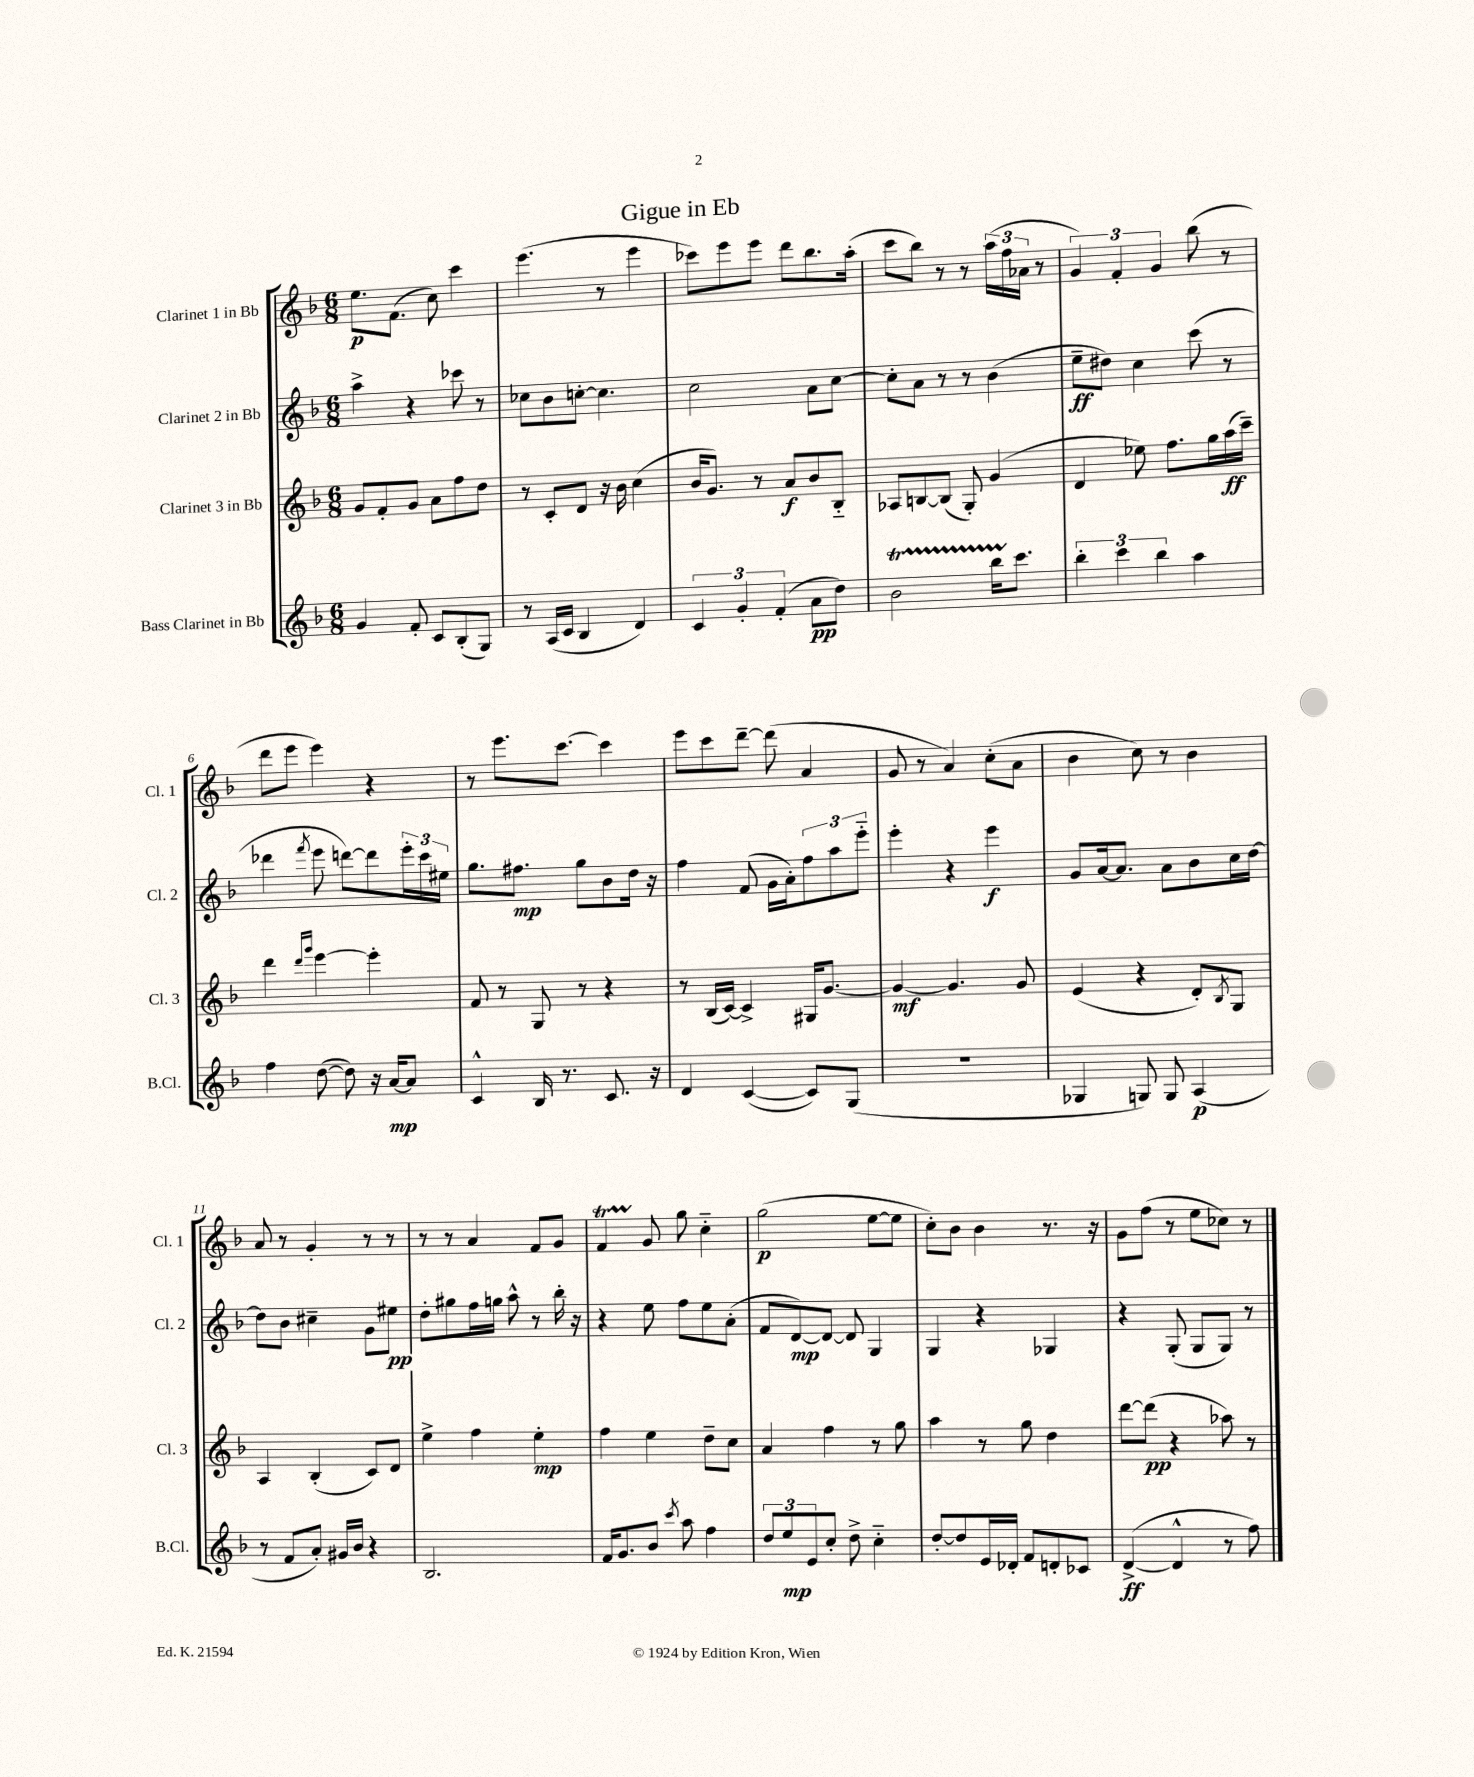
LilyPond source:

\header { title = "Gigue in Eb" }
<<
\new StaffGroup <<
\new Staff = "s0" \with { instrumentName = "Clarinet 1 in Bb" shortInstrumentName = "Cl. 1" } {
    \clef treble \key f \major \numericTimeSignature \time 6/8
    e''8.\p f'8.( c''8) c'''4 |
    e'''4.( r8 e'''4 |
    ces'''8) e'''8 e'''8 d'''8 bes''8. a''16-.( |
    c'''8 bes''8) r8 r8 \tuplet 3/2 { a''16( f''16 aes'16 } r8 |
    \tuplet 3/2 { g'4) f'4-. g'4 } bes''8( r8 |
    d'''8 e'''8 e'''4) r4 |
    r8 e'''8. c'''8.~ c'''4 |
    e'''8 c'''8 d'''8~-- d'''8( a'4 |
    g'8 r8 a'4) c''8-.( a'8 |
    bes'4 c''8) r8 bes'4 |
    a'8 r8 g'4-. r8 r8 |
    r8 r8 a'4 f'8 g'8 |
    f'4\startTrillSpan g'8\stopTrillSpan g''8 c''4-_ |
    g''2\p( e''8~ e''8 |
    c''8-.) bes'8 bes'4 r8. r16 |
    g'8 f''8( r8 e''8 ces''8) r8 \bar "|." |
}
\new Staff = "s1" \with { instrumentName = "Clarinet 2 in Bb" shortInstrumentName = "Cl. 2" } {
    \clef treble \key f \major \numericTimeSignature \time 6/8
    a''4-> r4 ces'''8 r8 |
    ces''8 bes'8 c''8~-. c''4. |
    c''2 a'8 c''8~ |
    c''8-. a'8 r8 r8 bes'4( |
    e''8--\ff dis''8) c''4 c'''8( r8 |
    des'''4 \acciaccatura { f'''8 } e'''8 d'''8~) d'''8 \tuplet 3/2 { e'''16-. c'''16 eis''16 } |
    g''8. fis''8.\mp g''8 bes'8 d''16 r16 |
    f''4 f'8( g'16 a'16-.) \tuplet 3/2 { f''8 a''8 e'''8-_ } |
    e'''4-. r4 e'''4\f |
    g'8 a'16~ a'8. a'8 bes'8 c''16 d''16~ |
    d''8 bes'8 cis''4-- g'8 eis''8\pp |
    d''8-. gis''8 f''16 g''16 a''8-^ r8 bes''16-. r16 |
    r4 e''8 f''8 e''8 a'8-.( |
    f'8 d'8~\mp) d'8~ d'8 g4 |
    g4 r4 ges4 |
    r4 g8-.( g8 g8) r8 \bar "|." |
}
\new Staff = "s2" \with { instrumentName = "Clarinet 3 in Bb" shortInstrumentName = "Cl. 3" } {
    \clef treble \key f \major \numericTimeSignature \time 6/8
    g'8 f'8-. g'8 a'8 f''8 d''8 |
    r8 c'8-. d'8 r16 bes'16 c''4( |
    bes'16 g'8.) r8 a'8\f bes'8 bes8-_ |
    aes8 b8~ b8( g8-.) g'4( |
    d'4 ees''8) f''8. g''16 a''16\ff( c'''16--) |
    d'''4 \grace { d'''16 g'''16 } e'''4~ e'''4-. |
    f'8 r8 g8 r8 r4 |
    r8 bes16( c'16~) c'4-> gis16 g'8.~ |
    g'4~\mf g'4. g'8 |
    e'4( r4 d'8-.) \acciaccatura { bes8 } g8 |
    a4 bes4-.( c'8) d'8 |
    e''4-> f''4 e''4-.\mp |
    f''4 e''4 d''8-- c''8 |
    a'4 f''4 r8 g''8 |
    a''4 r8 g''8 d''4 |
    d'''8~ d'''8\pp( r4 aes''8) r8 \bar "|." |
}
\new Staff = "s3" \with { instrumentName = "Bass Clarinet in Bb" shortInstrumentName = "B.Cl." } {
    \clef treble \key f \major \numericTimeSignature \time 6/8
    g'4 f'8-. c'8 bes8-.( g8) |
    r8 a16( c'16 bes4 d'4) |
    \tuplet 3/2 { c'4 g'4-. f'4-.( } a'8\pp d''8) |
    bes'2\startTrillSpan bes''16 c'''8.\stopTrillSpan |
    \tuplet 3/2 { bes''4-. c'''4 bes''4 } a''4 |
    f''4 d''8~( d''8) r16 a'16~\mp a'8 |
    c'4-^ bes16 r8. c'8. r16 |
    d'4 c'4~( c'8) g8( |
    R2. |
    ges4 g8) g8 a4\p( |
    r8 f'8 a'8-.) gis'16 bes'16 r4 |
    bes2. |
    f'16 g'8. bes'8 \acciaccatura { c'''8 } a''8 f''4 |
    \tuplet 3/2 { d''8 e''8\mp e'8 } c''8-. d''8-> c''4-_ |
    d''8~-. d''8 e'16 des'16-. f'8 d'8-. ces'8 |
    d'4~->\ff( d'4-^ r8 f''8) \bar "|." |
}
>>
>>
